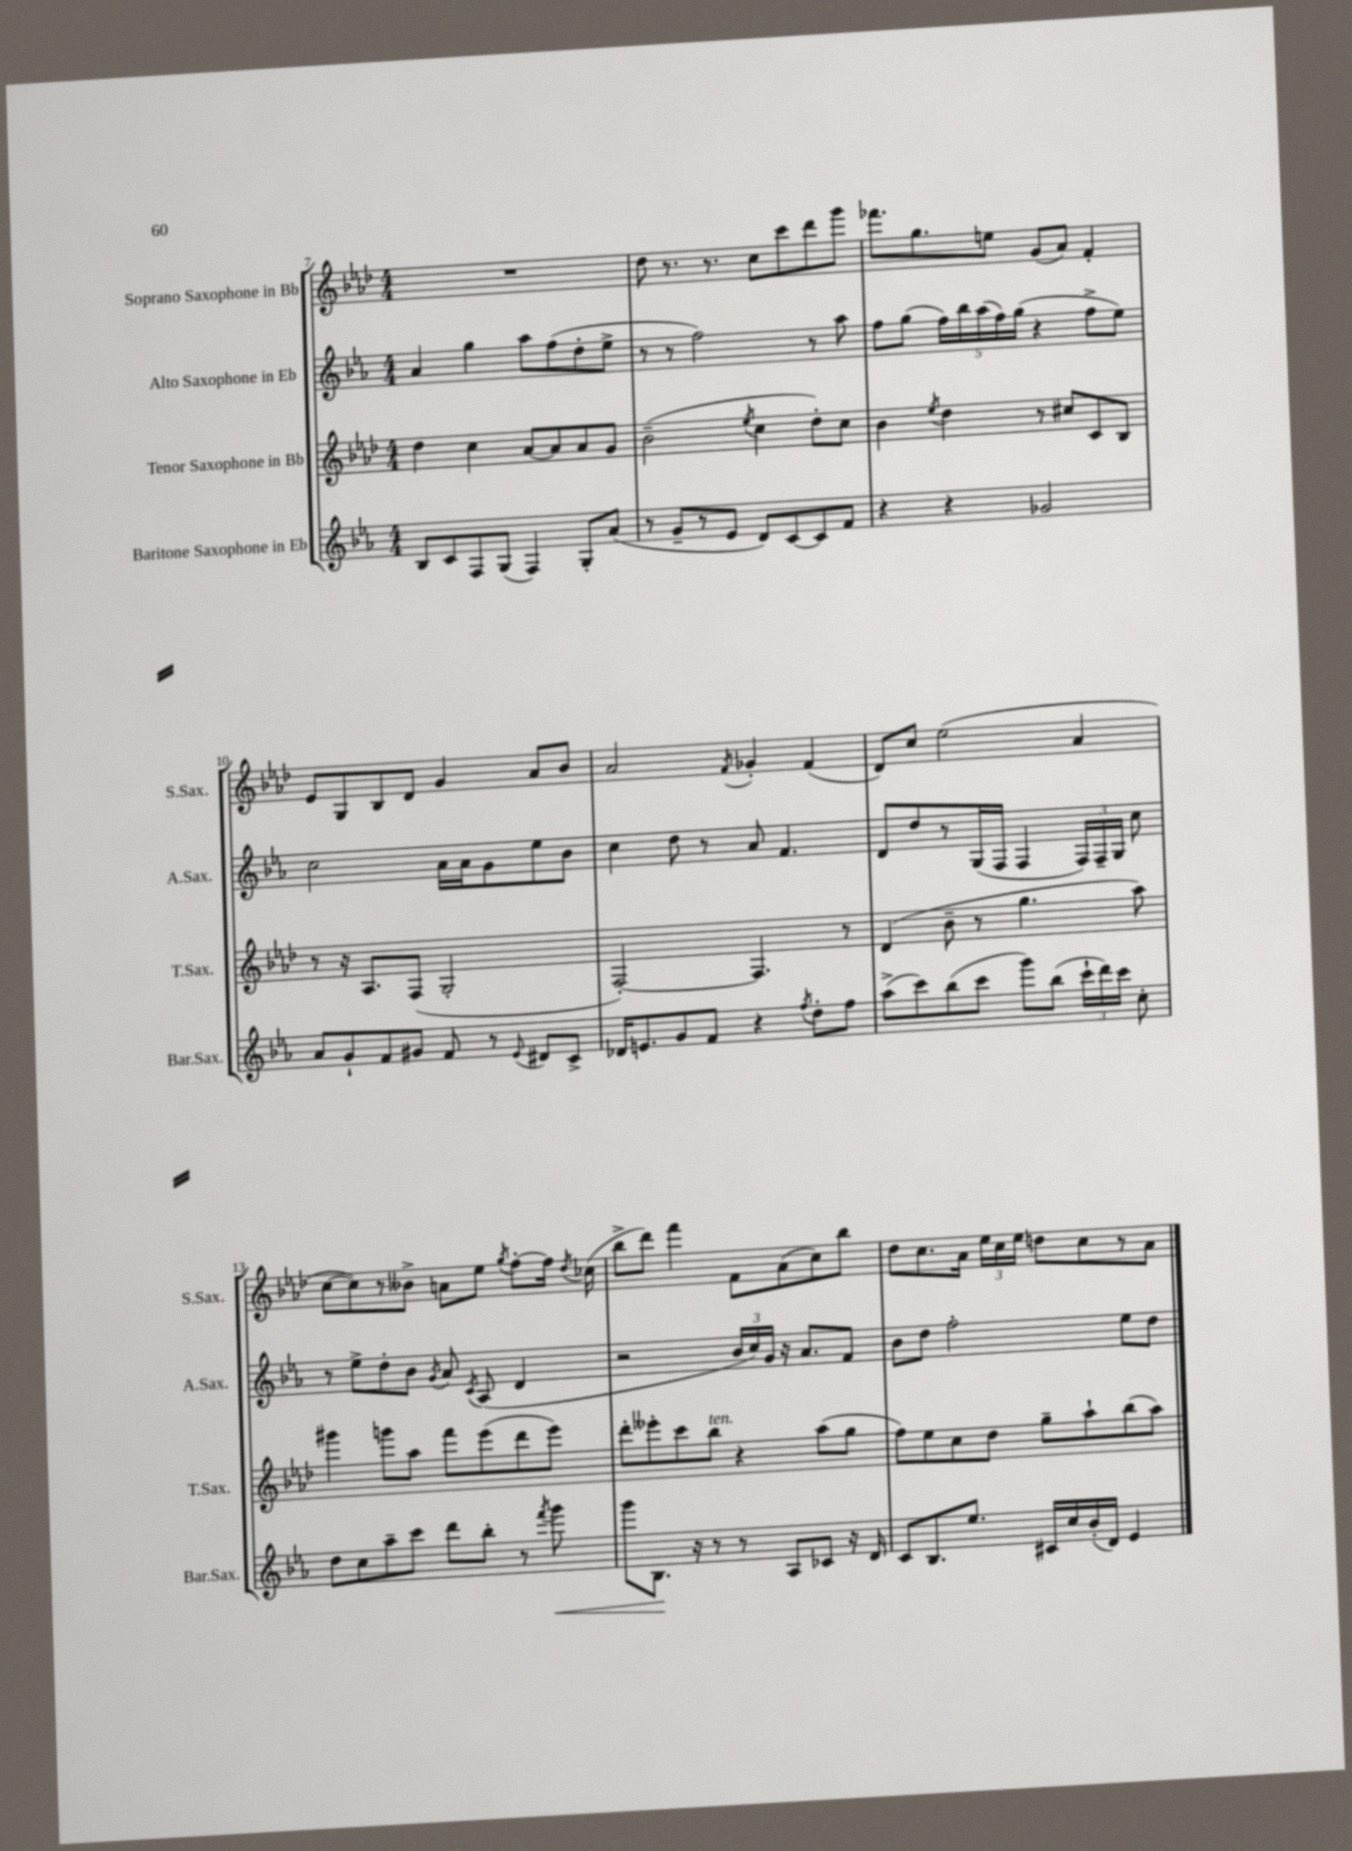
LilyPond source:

<<
\new StaffGroup <<
\new Staff = "s0" \with { instrumentName = "Soprano Saxophone in Bb" shortInstrumentName = "S.Sax." } {
    \clef treble \key aes \major \numericTimeSignature \time 4/4
    \autoBeamOff R1 |
    des''8 r8. r8. c''8[ c'''8 des'''8 g'''8] |
    fes'''8.[ g''8. e''8] g'8[( aes'8]) f'4-. |
    ees'8[ g8 bes8 des'8] g'4 aes'8[ bes'8] |
    aes'2 \acciaccatura { f'8 } ges'4-. f'4( |
    des'8[) c''8] ees''2( aes'4 |
    c''8[~ c''8) r8 beses'8]-> a'8[ ees''8] \acciaccatura { g''8 } f''8[~-. f''16] \acciaccatura { des''8 } ces''16( |
    bes''8[-> des'''8]) f'''4 f'8[ aes'8( c''8) bes''8] |
    des''8[ c''8. aes'16] \tuplet 3/2 { ees''16[ c''16 ees''16] } d''8[ c''8 r8 aes'8] \bar "|." |
}
\new Staff = "s1" \with { instrumentName = "Alto Saxophone in Eb" shortInstrumentName = "A.Sax." } {
    \clef treble \key ees \major \numericTimeSignature \time 4/4
    \autoBeamOff aes'4 g''4 aes''8[ f''8( d''8-. ees''8]-> |
    r8 r8 f''2) r8 aes''8 |
    f''8[ g''8]( \tuplet 5/4 { f''16[) bes''16 aes''16( f''16) g''16]( } r4 f''8[-> ees''8]) |
    c''2 aes'16[ aes'16 g'8 ees''8 bes'8] |
    c''4 d''8 r8 aes'8 f'4. |
    d'8[ d''8 r8 g16( f16] f4 \tuplet 3/2 { f16[) f16-- g16] } c''8 |
    r8 ees''8[-> d''8-. bes'8] \acciaccatura { g'8 } aes'8 \acciaccatura { c'8 } aes8( d'4 |
    r2 \tuplet 3/2 { bes'16[ c''16) g'16] } r16 aes'8.[ f'8] |
    bes'8[ d''8] f''2-. ees''8[ d''8] \bar "|." |
}
\new Staff = "s2" \with { instrumentName = "Tenor Saxophone in Bb" shortInstrumentName = "T.Sax." } {
    \clef treble \key aes \major \numericTimeSignature \time 4/4
    \autoBeamOff des''4 c''4 aes'8[~ aes'8 aes'8 g'8] |
    bes'2--( \acciaccatura { ees''8 } c''4 des''8[-.) c''8] |
    bes'4 \acciaccatura { ees''8 } des''4 r8 cis''8[ c'8 bes8] |
    r8 r16 aes8.[ f8]( g2-. |
    f2~-.) f4. r8 |
    des'4( bes'8-- r8 g''4. aes''8) |
    gis'''4 g'''8[ aes''8] f'''8[ ees'''8( des'''8 ees'''8]) |
    des'''8[-. eeses'''8-. c'''8 bes''8]^\markup { \italic "ten." } r4 aes''8[( g''8] |
    f''8[) ees''8 c''8 des''8] g''8[-- aes''8-! bes''8( aes''8]) \bar "|." |
}
\new Staff = "s3" \with { instrumentName = "Baritone Saxophone in Eb" shortInstrumentName = "Bar.Sax." } {
    \clef treble \key ees \major \numericTimeSignature \time 4/4
    \autoBeamOff bes8[ c'8 f8 g8]( f4) g8[-. aes'8]( |
    r8 g'8[-- r8 ees'8] d'8[) c'8~ c'8 f'8] |
    r4 r4 ges'2 |
    aes'8[ g'8-! f'8 gis'8] f'8 r8 \appoggiatura { ees'8 } dis'8[ c'8]-> |
    des'16[ e'8. g'8 f'8] r4 \acciaccatura { f''8 } d''8[-. f''8] |
    aes''8[->( c'''8) bes''8( c'''8] g'''8[) bes''8]( \tuplet 3/2 { c'''16[-! d'''16) c'''16] } c''8-. |
    d''8[ c''8 aes''8-- c'''8] d'''8[ bes''8]-. r8 \acciaccatura { f'''8 } g'''8\< |
    g'''8[ bes8.]\! r16 r8 r8 aes8[ ces'8] r16 d'16 |
    c'8[ bes8. ees''8.] cis'16[ c''16 bes'16-.( d'16]) ees'4 \bar "|." |
}
>>
>>
\layout { \context { \Score currentBarNumber = #7 } }
